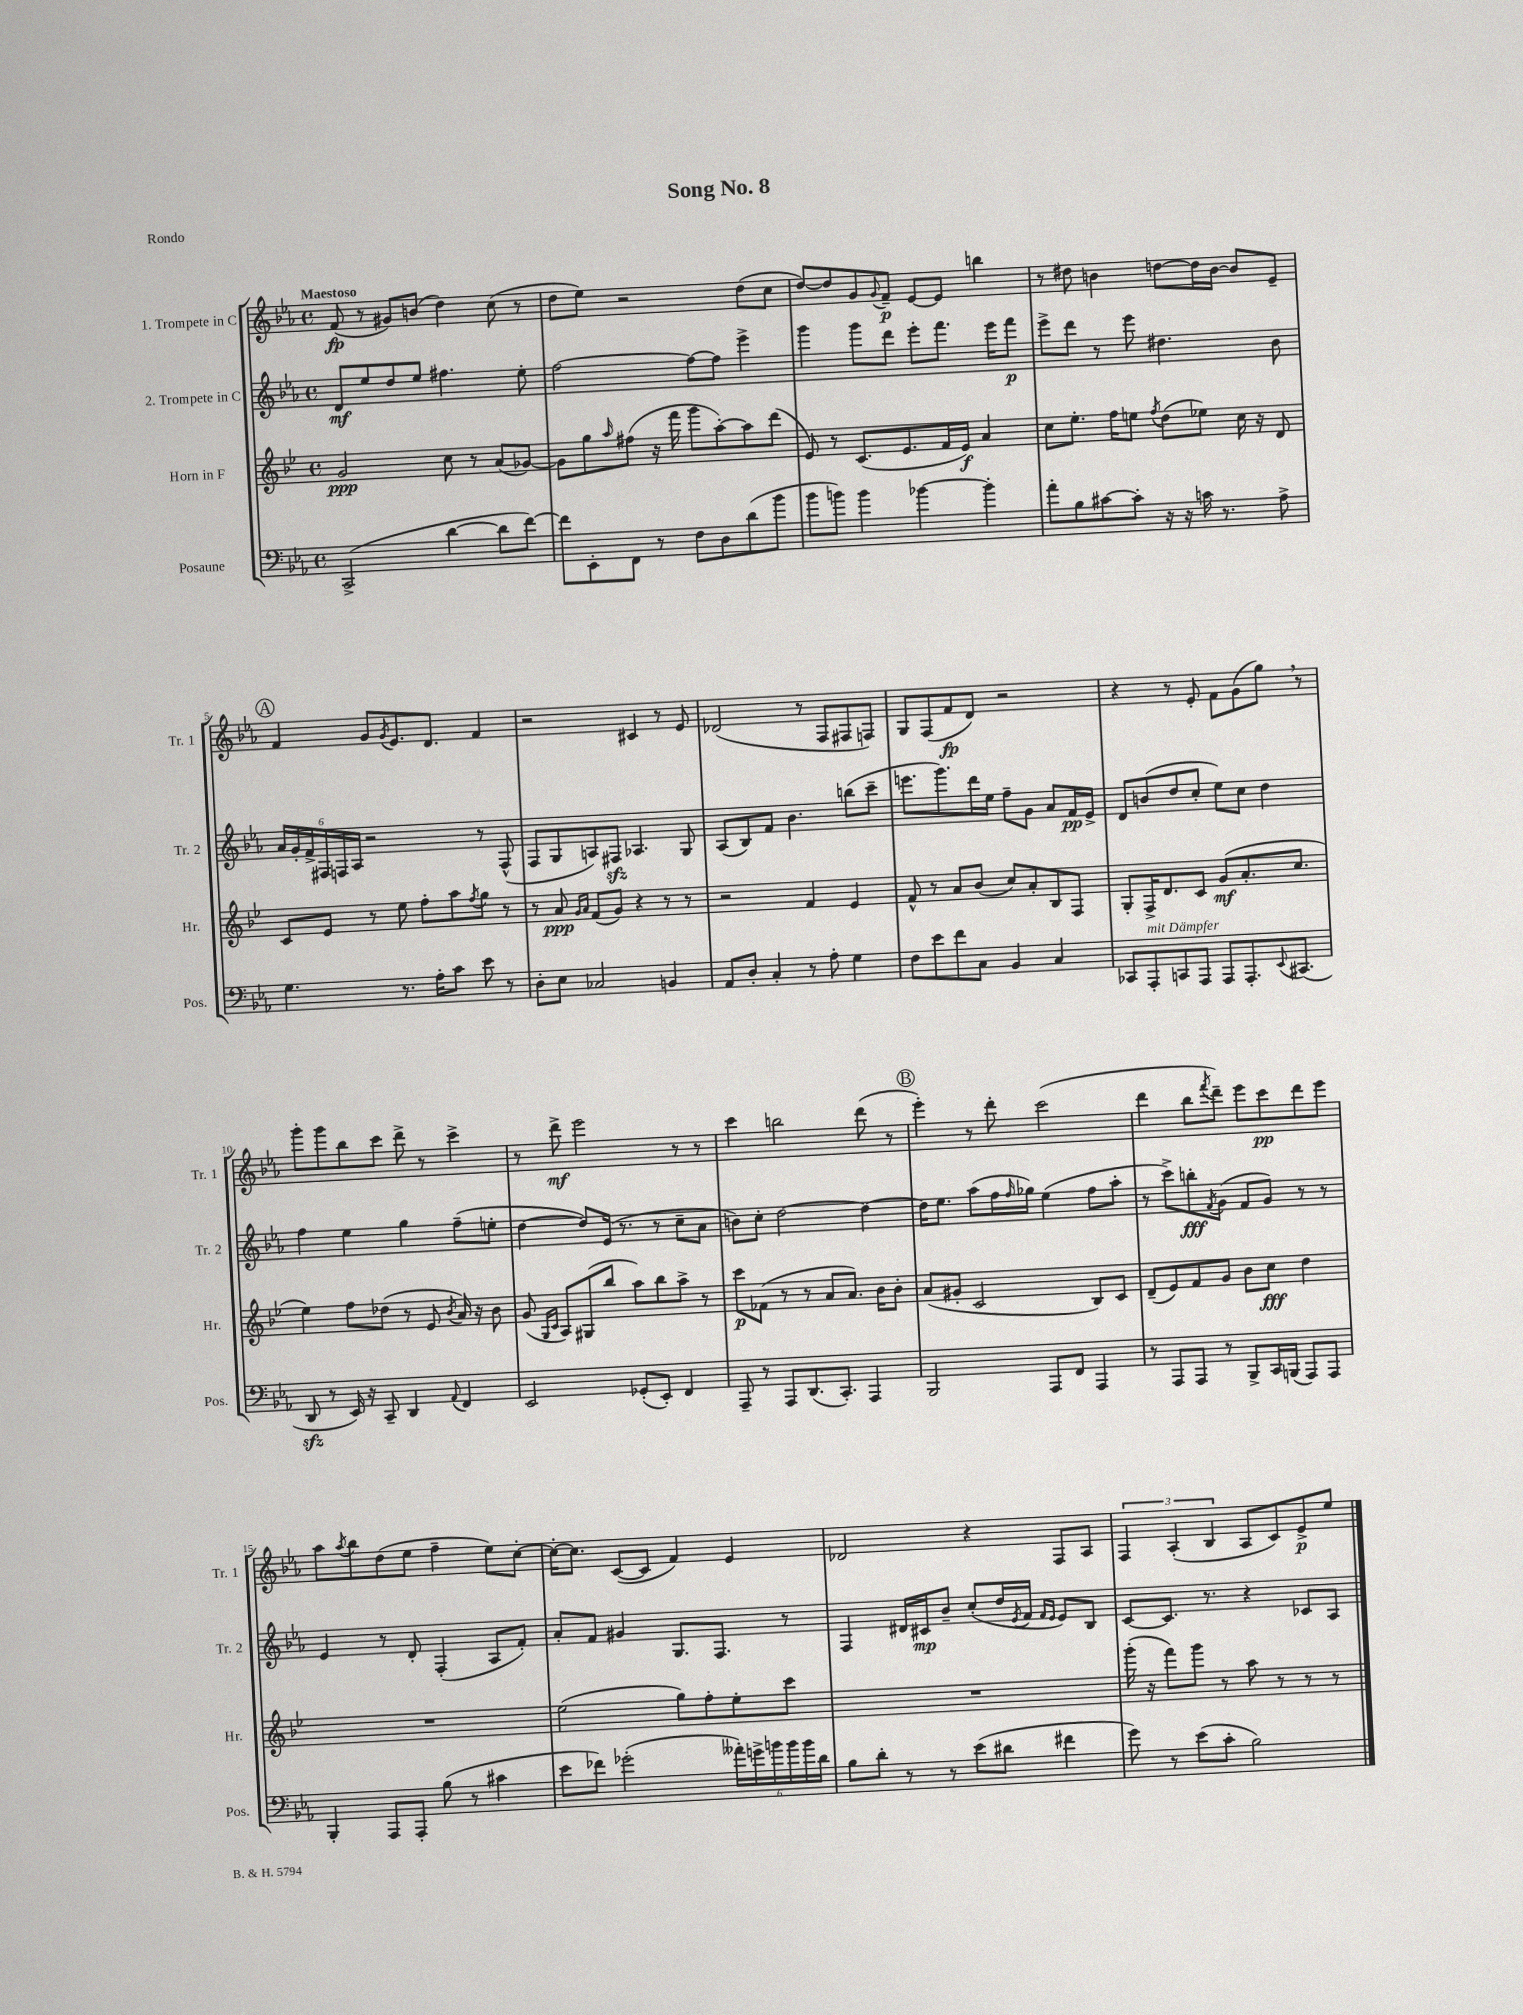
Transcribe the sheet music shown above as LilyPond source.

\header { title = "Song No. 8" piece = "Rondo" }
<<
\new StaffGroup <<
\new Staff = "s0" \with { instrumentName = "1. Trompete in C" shortInstrumentName = "Tr. 1" } {
    \clef treble \key ees \major \defaultTimeSignature \time 4/4 \tempo "Maestoso"
    f'8\fp( r8 gis'8) b'8( d''4) c''8( r8 |
    d''8 ees''8) r2 d''8( c''8 |
    d''8~) d''8 g'8 \appoggiatura { g'8 } f'8--\p ees'8~ ees'8 b''4 |
    r8 dis''8 b'4 d''8~ d''16 b'16~ b'8 ees'8-- |
    \mark \markup { \circle "A" } f'4 g'8 \acciaccatura { g'8 } ees'8. d'8. f'4 |
    r2 cis'4 r8 ees'8 |
    des'2( r8 f8 fis8 f8) |
    g8 f8( f'8\fp d'8) r2 |
    r4 r8 ees'8-. f'8 g'8( g''8) \breathe r8 |
    g'''8-. g'''8 bes''8 c'''8 d'''8-> r8 c'''4-> |
    r8 d'''8->\mf ees'''2 r8 r8 |
    c'''4 b''2 d'''8( r8 |
    \mark \markup { \circle "B" } ees'''4-.) r8 d'''8-. c'''2( |
    d'''4 bes''8 \acciaccatura { f'''8 } d'''8--) ees'''8 c'''8\pp d'''8 ees'''8 |
    aes''8 \acciaccatura { aes''8 } bes''8 d''8( ees''8 f''4-- ees''8) c''8~-. |
    c''16~-. c''8. c'8~( c'8 f'4) ees'4 |
    des'2 r4 f8 aes8 |
    \tuplet 3/2 { f4 aes4-.( bes4 } aes8 c'8) ees'8->\p ees''8 \bar "|." |
}
\new Staff = "s1" \with { instrumentName = "2. Trompete in C" shortInstrumentName = "Tr. 2" } {
    \clef treble \key ees \major \defaultTimeSignature \time 4/4
    d'8\mf ees''8 d''8 ees''8 fis''4. ees''8-. |
    f''2~ f''8~ f''8 ees'''4-> |
    g'''4 g'''8 d'''8 ees'''8-. f'''8. ees'''16 f'''8\p |
    ees'''8-> d'''8 r8 ees'''8 dis''4. bes'8 |
    \mark \markup { \circle "A" } \tuplet 6/4 { aes'16 g'16-. f'16-> fis16 f16 aes16 } r2 r8 f8-^( |
    f8 g8 a8) fis8\sfz aes4. g8 |
    aes8( bes8) f'8 bes'4. b''8( c'''8-- |
    e'''8. g'''8.) d'''16 ees''16 f''8-- g'8 aes'8 f'16\pp ees'16-> |
    d'8 b'8( d''8 c''8-. ees''8) c''8 d''4 |
    f''4 ees''4 g''4 f''8--( e''8-. |
    d''4~ d''8) ees'16( r8. r8 c''8-- aes'8 |
    b'8) c''8-. d''2~ d''4~ |
    \mark \markup { \circle "B" } d''16 ees''8. aes''8( f''16 \grace { f''16 } ges''16) ees''4( f''8 aes''8-. |
    r8 c'''8->) b''8-.\fff \acciaccatura { f'8 } g'8( f'8 g'8) r8 r8 |
    ees'4 r8 d'8-. f4-.( aes8 f'8-.) |
    aes'8-. f'8 gis'4 g8. f8. r8 |
    f4 dis'16 cis'16\mp bes'8-- c''8-.( d''16 \acciaccatura { ees'8 } f'16 \grace { f'16 ees'16 } ees'8) bes8 |
    c'8~ c'8. r8. r4 ces'8 aes8 \bar "|." |
}
\new Staff = "s2" \with { instrumentName = "Horn in F" shortInstrumentName = "Hr." } {
    \clef treble \key bes \major \defaultTimeSignature \time 4/4
    g'2\ppp c''8 r8 a'8( ges'8~) |
    ges'8 g''8 \grace { a''16 } fis''8( r16 f'''16 g'''8 a''8~-.) a''8 d'''8( |
    ees'8) r8 c'8.( ees'8. f'16 ees'16\f) a'4 |
    c''8 ees''8.-. f''16 e''8 \acciaccatura { f''8 } d''8( ees''8) c''16 r16 d'8 |
    \mark \markup { \circle "A" } c'8 ees'8 r8 ees''8 f''8-. a''8 \acciaccatura { f''8 } g''8 r8 |
    r8 a'8\ppp \grace { g'16 a'16 } f'8( g'8) r4 r8 r8 |
    r2 f'4 ees'4 |
    f'8-^ r8 a'8 bes'8( c''8) a'8-. bes8 f8 |
    g8-. f16-> d'8. c'8 g'8\mf( a'8.-. c''8. |
    ees''4) f''8 des''8( r8 ees'8 \acciaccatura { bes'8 } a'16) r16 bes'8 |
    g'8( \grace { g16 c'16 } a8) gis8( bes''8 a''8) bes''8 a''8-> r8 |
    c'''8\p fes'8( r8 r8 a'8 a'8.) bes'16 bes'8-. |
    \mark \markup { \circle "B" } a'8( gis'8-. c'2 bes8) c'8 |
    d'8--( ees'8) f'8 g'8 bes'8 c''8\fff d''4 |
    R1 |
    ees''2( g''8) f''8-. ees''8-. c'''8 |
    R1 |
    g'''16-.( r16 f'''8) g'''8 r8 a''8 r8 r8 r8 \bar "|." |
}
\new Staff = "s3" \with { instrumentName = "Posaune" shortInstrumentName = "Pos." } {
    \clef bass \key ees \major \defaultTimeSignature \time 4/4
    c,2->( d'4~ d'8 f'8~) |
    f'8 ees,8-. f,8 r8 f8 d8 d'8( bes'8 |
    bes'8 b'8) b'4 bes'4~ bes'4-. |
    aes'8-. bes8 cis'8~ cis'8-. r16 r16 c'16 r8. aes8-> |
    \mark \markup { \circle "A" } g4. r8. aes16-. c'8 ees'8 r8 |
    d8-. ees8 ces2 b,4 |
    aes,8 d8-. c4-. r8 aes8-. g4 |
    f8 ees'8 f'8 c8 bes,4 c4 |
    ces,8 aes,,8-.^\markup { \italic "mit Dämpfer" } c,8 aes,,8 aes,,8 aes,,8.-. \appoggiatura { ees,8 } cis,8.( |
    d,8\sfz r8 ees,16) r16 c,8-- d,4 \appoggiatura { aes,8 } f,4 |
    ees,2 ges,8-.( ees,8-.) f,4 |
    aes,,8-- r8 aes,,8 d,8.( c,8.-.) aes,,4 |
    \mark \markup { \circle "B" } bes,,2 aes,,8 f,8 aes,,4 |
    r8 aes,,8 aes,,8 r8 bes,,8-> c,16 b,,16( aes,,8) aes,,8 |
    bes,,4-. aes,,8 aes,,8-. bes8( r8 cis'4 |
    ees'8 fes'8) ges'2-.( \tuplet 6/4 { aeses'16-.) g'16-> b'16 b'16 b'16 d'16 } |
    bes8 d'8-. r8 r8 ees'8( dis'8 fis'4 |
    g'8) r8 ees'8( c'8-. bes2) \bar "|." |
}
>>
>>
